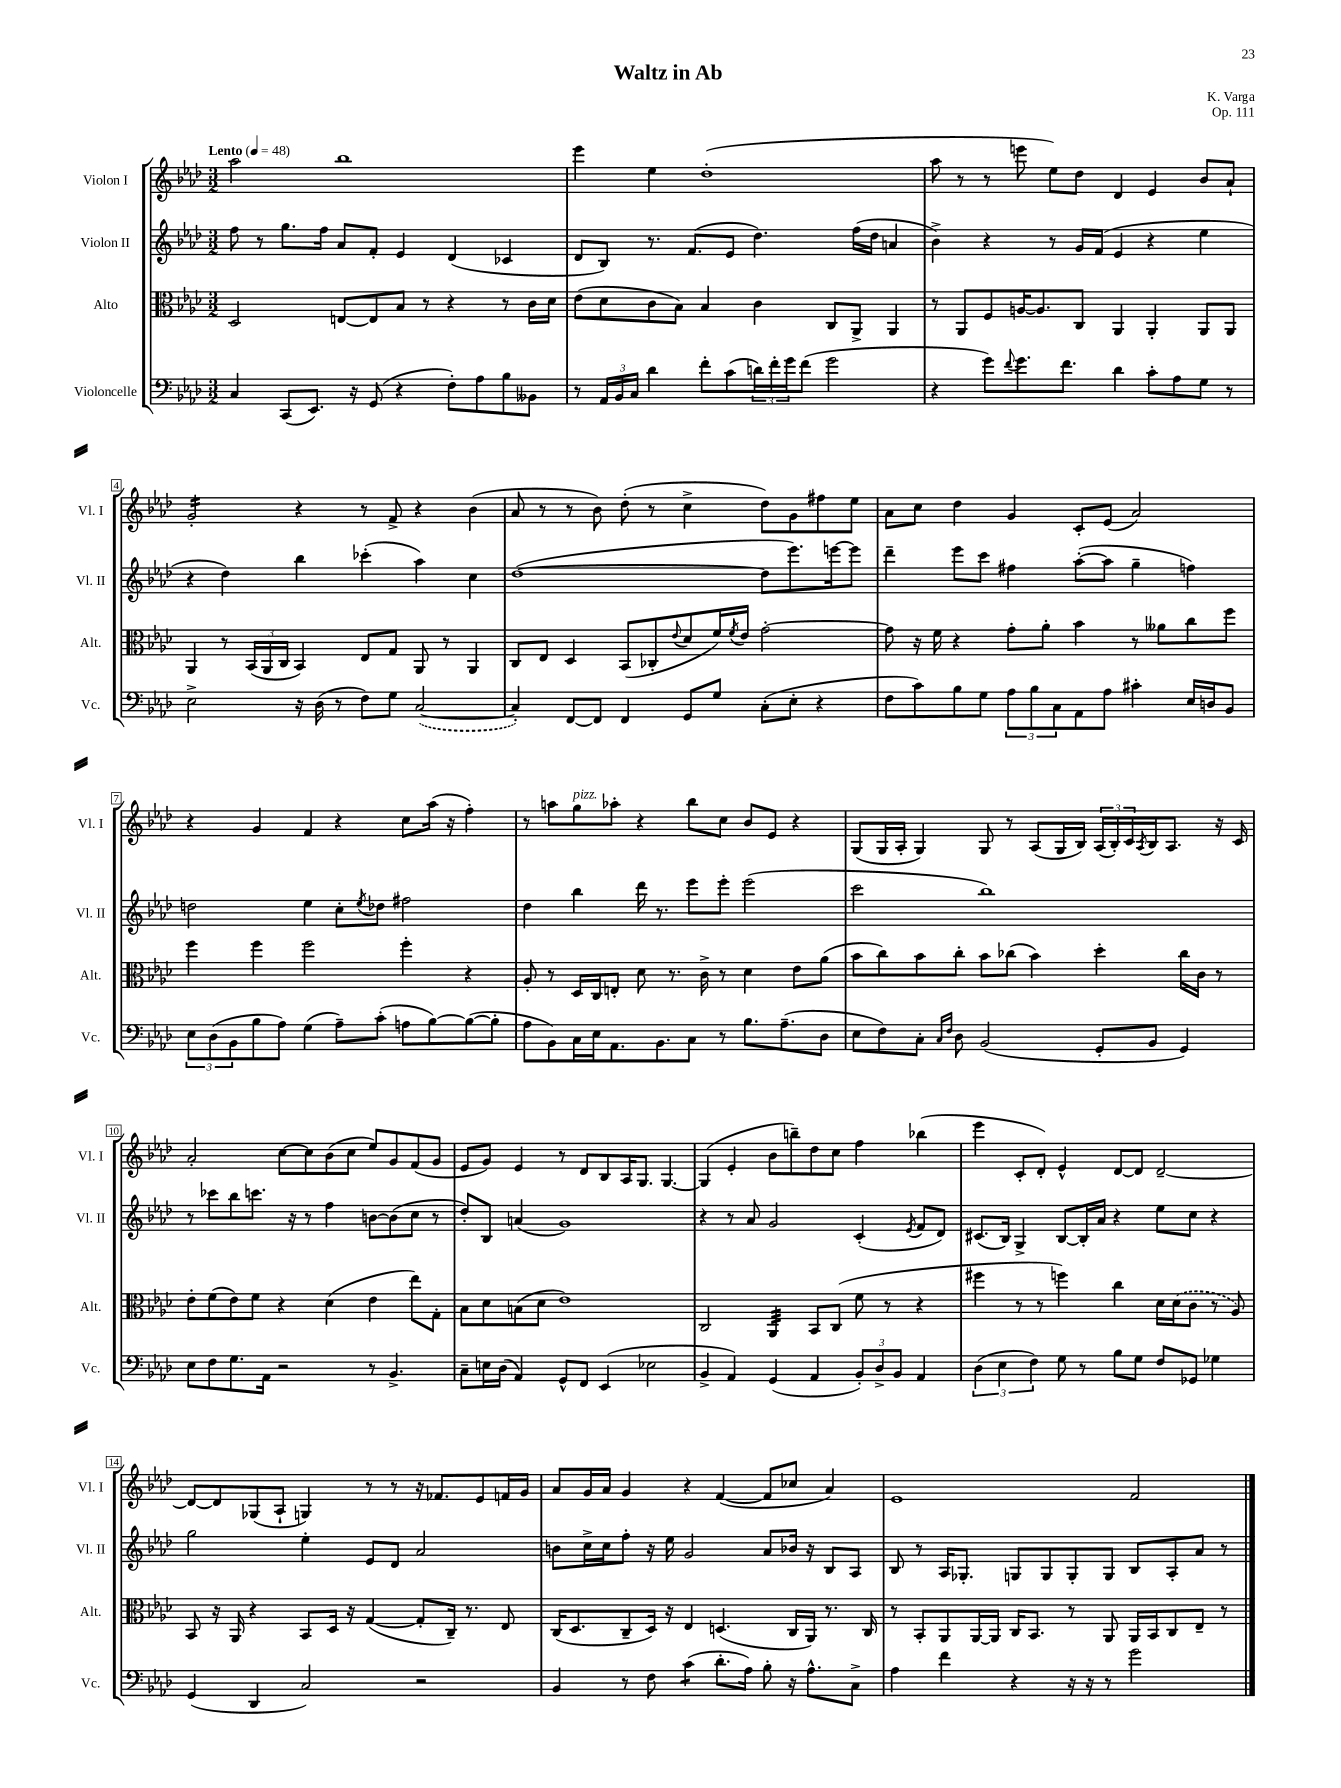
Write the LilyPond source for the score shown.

\header { title = "Waltz in Ab" composer = "K. Varga" opus = "Op. 111" }
<<
\new StaffGroup <<
\new Staff = "s0" \with { instrumentName = "Violon I" shortInstrumentName = "Vl. I" } {
    \clef treble \key aes \major \numericTimeSignature \time 3/2 \tempo "Lento" 4 = 48
    aes''2 bes''1 |
    ees'''4 ees''4 des''1-.( |
    aes''8 r8 r8 e'''8 ees''8) des''8 des'4 ees'4 bes'8 aes'8-! |
    g'2:16-. r4 r8 f'8-> r4 bes'4( |
    aes'8 r8 r8 bes'8) des''8-.( r8 c''4-> des''8) g'8 fis''8 ees''8 |
    aes'8 c''8 des''4 g'4 c'8-. ees'8( aes'2) |
    r4 g'4 f'4 r4 c''8 aes''16( r16 f''4-.) |
    r8 a''8 g''8^\markup { \italic "pizz." } aes''8-. r4 bes''8 c''8 bes'8 ees'8 r4 |
    g8( g16 aes16-. g4) g8 r8 aes8( g16 bes16) \tuplet 3/2 { aes16( bes16-.) c'16 } \acciaccatura { aes8 } bes16 aes8. r16 c'16 |
    aes'2-. c''8~ c''8 bes'8( c''8 ees''8) g'8 f'8( g'8 |
    ees'8 g'8) ees'4 r8 des'8 bes8 aes16 g8. g4.~ |
    g4( ees'4-. bes'8 b''8--) des''8 c''8 f''4 bes''4( |
    ees'''4 c'8-. des'8-.) ees'4-^ des'8~ des'8 des'2~-- |
    des'8~ des'8 ges8( aes8-! g4) r8 r8 r16 fes'8. ees'8 f'16 g'16 |
    aes'8 g'16 aes'16 g'4 r4 f'4~( f'8 ces''8 aes'4) |
    ees'1 f'2 \bar "|." |
}
\new Staff = "s1" \with { instrumentName = "Violon II" shortInstrumentName = "Vl. II" } {
    \clef treble \key aes \major \numericTimeSignature \time 3/2
    f''8 r8 g''8. f''16 aes'8 f'8-. ees'4 des'4( ces'4 |
    des'8 bes8) r8. f'8.( ees'8 des''4.) f''16( des''16 a'4 |
    bes'4->) r4 r8 g'16 f'16( ees'4 r4 ees''4 |
    r4 des''4) bes''4 ces'''4-.( aes''4) c''4 |
    des''1~( des''8 ees'''8.) e'''16~ e'''8 |
    des'''4-- ees'''8 c'''8 fis''4 aes''8~-.( aes''8 g''4-- f''4) |
    d''2 ees''4 c''8-. \acciaccatura { ees''8 } des''8 fis''2 |
    des''4 bes''4 des'''16 r8. ees'''8 ees'''8-. ees'''2( |
    c'''2 bes''1) |
    r8 ces'''8 bes''8 c'''8. r16 r8 f''4 b'8~ b'8( c''8 r8 |
    des''8-.) bes8 a'4( g'1) |
    r4 r8 aes'8 g'2 c'4-.( \acciaccatura { ees'8 } f'8 des'8) |
    cis'8.( bes16) g4-> bes8~ bes16-. aes'16 r4 ees''8 c''8 r4 |
    g''2 ees''4-. ees'8 des'8 aes'2 |
    b'8 c''16-> c''16 f''8-. r16 ees''16 g'2 aes'8 bes'16 r16 bes8 aes8 |
    bes8 r8 aes16 ges8.-. g8 g8 g8-. g8 bes8 aes8-. aes'8 r8 \bar "|." |
}
\new Staff = "s2" \with { instrumentName = "Alto" shortInstrumentName = "Alt." } {
    \clef alto \key aes \major \numericTimeSignature \time 3/2
    des2 e8~ e8 bes8 r8 r4 r8 c'16 des'16 |
    ees'8( des'8 c'8 bes8) bes4 c'4 c8 aes,8-> aes,4 |
    r8 aes,8 f8 a16~ a8. c8 aes,4 aes,4-. aes,8 aes,8 |
    aes,4 r8 \tuplet 3/2 { bes,16( aes,16 c16 } bes,4) ees8 g8 aes,8 r8 aes,4 |
    c8 ees8 des4 bes,8( ces8-. \appoggiatura { ees'8 } des'8 f'16) \acciaccatura { f'8 } ees'16 g'2~-. |
    g'8 r16 f'16 r4 g'8-. aes'8-. bes'4 r8 aeses'8 c''8 f''8 |
    f''4 f''4 f''2 f''4-. r4 |
    aes8-. r8 des16 c16 e8-. des'8 r8. c'16-> r8 des'4 ees'8 aes'8( |
    bes'8 c''8) bes'8 c''8-. bes'8 ces''8( bes'4) des''4-. ces''16 c'16 r8 |
    ees'8-. f'8( ees'8) f'8 r4 des'4( ees'4 ees''8) g8-. |
    bes8 des'8 b8( des'8 ees'1) |
    c2 aes,4:32 bes,8 c8( f'8 r8 r4 |
    fis''4 r8 r8 f''4) c''4 des'16 \once \slurDashed des'16( c'8 r8 aes8) |
    bes,8 r16 aes,16 r4 bes,8 des16 r16 g4~( g8-. c16--) r8. ees8 |
    c16( des8. c8-- des16) r16 ees4 d4.( c16 aes,16) r8. c16 |
    r8 bes,8-. aes,8 aes,16~ aes,16 c16 bes,8. r8 aes,8 aes,16 bes,16 c8 ees8-- r8 \bar "|." |
}
\new Staff = "s3" \with { instrumentName = "Violoncelle" shortInstrumentName = "Vc." } {
    \clef bass \key aes \major \numericTimeSignature \time 3/2
    c4 c,8( ees,8.) r16 g,8( r4 f8-.) aes8 bes8 beses,8 |
    r8 \tuplet 3/2 { aes,16 bes,16 c16 } des'4 f'8-. c'8( \tuplet 3/2 { d'16) f'16-. g'16 } f'8( g'2 |
    r4 g'8) \appoggiatura { f'8 } g'8. f'8. des'4 c'8-. aes8 g8 r8 |
    ees2-> r16 des16( r8 f8) g8 \once \slurDashed c2~( |
    c4-.) f,8~ f,8 f,4 g,8 g8 c8-.( ees8-. r4 |
    f8 c'8) bes8 g8 \tuplet 3/2 { aes8 bes8 c8 } aes,8 aes8 cis'4-. ees16 d16 bes,8 |
    \tuplet 3/2 { ees8 des8( bes,8 } bes8 aes8) g4( aes8--) c'8-.( a8 bes8~) bes8~( bes8-. |
    aes8 bes,8) c16 ees16 aes,8. bes,8. c8 r8 bes8. aes8.--( des8 |
    ees8 f8) c8-. \grace { c16 f16 } des8 bes,2( g,8-. bes,8 g,4) |
    ees8 f8 g8. aes,16 r2 r8 bes,4.-> |
    c8-- e16 des16( aes,4) g,8-^ f,8 ees,4( ees2 |
    bes,4-> aes,4) g,4( aes,4 \tuplet 3/2 { bes,8-.) des8-> bes,8 } aes,4 |
    \tuplet 3/2 { des4( ees4 f4) } g8 r8 bes8 g8 f8 ges,8 ges4 |
    g,4( des,4 c2) r2 |
    bes,4 r8 f8 c'4:8( des'8.-. aes16) bes8-. r16 aes8.-^ c8-> |
    aes4 f'4 r4 r16 r16 r8 g'2 \bar "|." |
}
>>
>>
\layout { \context { \Score \override BarNumber.stencil = #(make-stencil-boxer 0.1 0.3 ly:text-interface::print) } }
